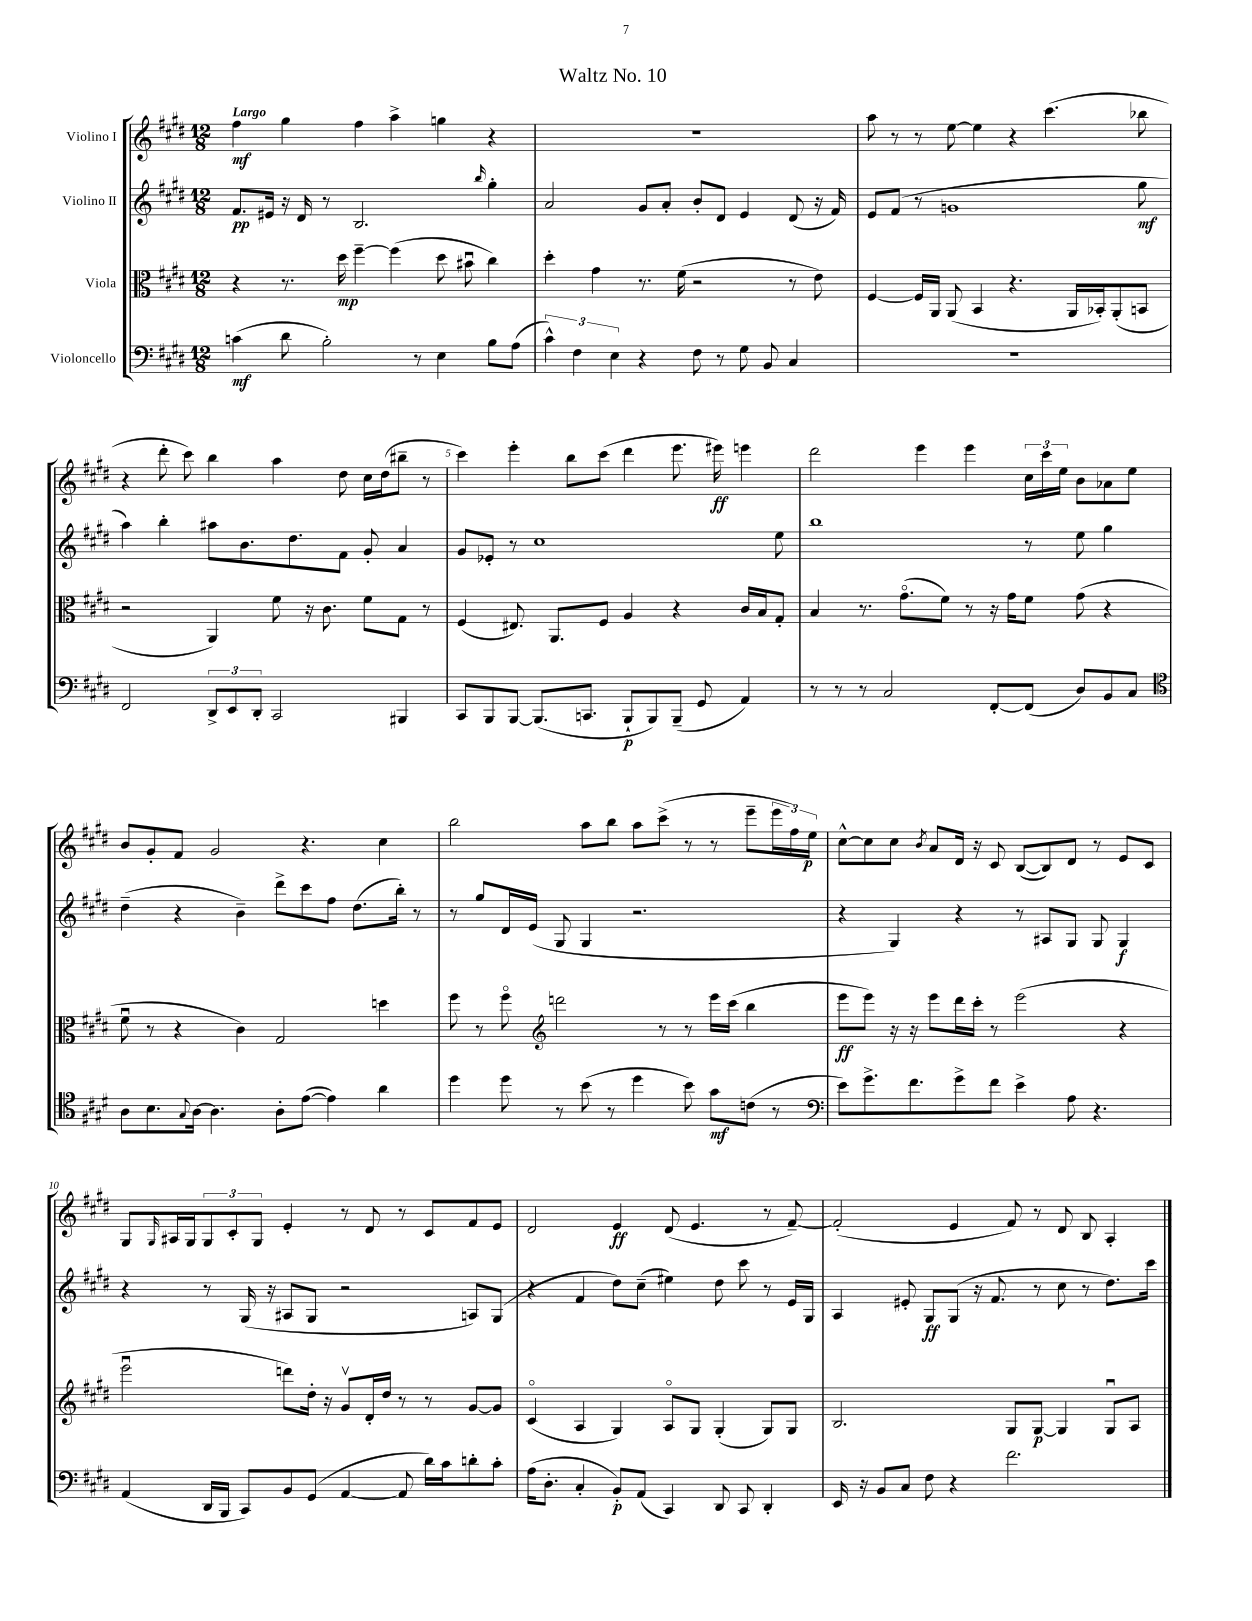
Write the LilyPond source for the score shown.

\header { title = "Waltz No. 10" }
<<
\new StaffGroup <<
\new Staff = "s0" \with { instrumentName = "Violino I" } {
    \clef treble \key e \major \numericTimeSignature \time 12/8 \tempo "Largo"
    fis''4\mf gis''4 fis''4 a''4-> g''4 r4 |
    R1. |
    a''8 r8 r8 e''8~ e''4 r4 cis'''4.( bes''8 |
    r4 dis'''8-. cis'''8) b''4 a''4 dis''8 cis''16 dis''16( bis''8-- r8 |
    cis'''4) e'''4-. b''8 cis'''8( dis'''4 e'''8. eis'''16\ff) e'''4 |
    dis'''2 e'''4 e'''4 \tuplet 3/2 { cis''16 cis'''16 e''16 } b'8 aes'8 e''8 |
    b'8 gis'8-. fis'8 gis'2 r4. cis''4 |
    b''2 a''8 b''8 a''8 cis'''8->( r8 r8 e'''8-- \tuplet 3/2 { e'''16 fis''16) e''16\p } |
    cis''8~-^ cis''8 cis''8 \acciaccatura { b'8 } a'8 dis'16 r16 cis'8 b8~( b8) dis'8 r8 e'8 cis'8 |
    gis8 \grace { gis16 } ais16 gis16 \tuplet 3/2 { gis8 cis'8-. gis8 } e'4-. r8 dis'8 r8 cis'8 fis'8 e'8 |
    dis'2 e'4\ff dis'8( e'4. r8 fis'8~--) |
    fis'2-.( e'4 fis'8) r8 dis'8 b8 a4-. \bar "|." |
}
\new Staff = "s1" \with { instrumentName = "Violino II" } {
    \clef treble \key e \major \numericTimeSignature \time 12/8
    fis'8.\pp eis'16 r16 dis'16 r8 b2. \grace { b''16 } gis''4-. |
    a'2 gis'8 a'8-. b'8-. dis'8 e'4 dis'8( r16 fis'16) |
    e'8 fis'8( r8 g'1 gis''8\mf |
    a''4) b''4-. ais''8 b'8. dis''8. fis'8 gis'8-. a'4 |
    gis'8 ees'8-. r8 cis''1 e''8 |
    b''1 r8 e''8 gis''4 |
    dis''4--( r4 b'4--) dis'''8-> cis'''8 fis''8 dis''8.( b''16-.) r8 |
    r8 gis''8 dis'16 e'16( gis8 gis4 r2. |
    r4 gis4) r4 r8 ais8 gis8 gis8 gis4\f |
    r4 r8 gis16( r16 ais8 gis8 r2 a8) gis8( |
    r4 fis'4 dis''8) cis''8--( eis''4) dis''8 cis'''8 r8 e'16 gis16 |
    a4 eis'8-. gis8\ff gis8( r16 fis'8. r8 cis''8 r8 dis''8.) cis'''16 \bar "|." |
}
\new Staff = "s2" \with { instrumentName = "Viola" } {
    \clef alto \key e \major \numericTimeSignature \time 12/8
    r4 r8. dis''16\mp fis''4~-- fis''4( dis''8 bis'8\downbow cis''4) |
    dis''4-. gis'4 r8. fis'16( r2 r8 e'8) |
    fis4~ fis16 a,16 a,8( b,4 r4. a,16 bes,16-.) a,8-.( b,8 |
    r2 a,4) fis'8 r16 cis'8. fis'8 gis8 r8 |
    fis4( eis8.) a,8. fis8 a4 r4 cis'16 b16 gis8-. |
    b4 r8. gis'8.\flageolet( fis'8) r8 r16 gis'16 fis'8 gis'8( r4 |
    fis'8\downbow r8 r4 cis'4) gis2 d''4 |
    fis''8 r8 fis''8\flageolet \clef treble d'''2 r8 r8 e'''16 cis'''16( b''4 |
    e'''8\ff e'''8) r16 r16 e'''8 dis'''16 cis'''16-. r8 e'''2( r4 |
    e'''2\downbow d'''8) dis''16-. r16 gis'8\upbow dis'16-. dis''16 r8 r8 gis'8~ gis'8 |
    cis'4\flageolet( a4 gis4) a8\flageolet gis8 gis4-.( gis8) gis8 |
    b2. gis8 gis8~\p gis4 gis8\downbow a8 \bar "|." |
}
\new Staff = "s3" \with { instrumentName = "Violoncello" } {
    \clef bass \key e \major \numericTimeSignature \time 12/8
    c'4\mf( dis'8 b2-.) r8 e4 b8 a8( |
    \tuplet 3/2 { cis'4-^) fis4 e4 } r4 fis8 r8 gis8 b,8 cis4 |
    R1. |
    fis,2 \tuplet 3/2 { dis,8-> e,8 dis,8-. } cis,2 bis,,4 |
    cis,8 b,,8 b,,8~ b,,8.( c,8. b,,8-!\p b,,8) b,,8--( gis,8 a,4) |
    r8 r8 r8 cis2 fis,8~-. fis,8( dis8) b,8 cis8 |
    \clef tenor a8 b8. \appoggiatura { gis8 } a16~ a4. a8-. e'8~( e'4) a'4 |
    dis''4 dis''8 r8 b'8( r8 dis''4 b'8) gis'8\mf c'8( r8 |
    \clef bass e'8) gis'8.-> fis'8. gis'8-> fis'8 e'4-> a8 r4. |
    a,4( dis,16 b,,16 cis,8) b,8 gis,8( a,4~ a,8 dis'16) cis'16 d'8-. cis'8-. |
    a16( dis8.-. cis4-. b,8-.\p) a,8( cis,4) dis,8 cis,8 dis,4-. |
    e,16 r16 b,8 cis8 fis8 r4 fis'2. \bar "|." |
}
>>
>>
\layout { \context { \Score \override BarNumber.break-visibility = ##(#f #t #t) barNumberVisibility = #(every-nth-bar-number-visible 5) } }
